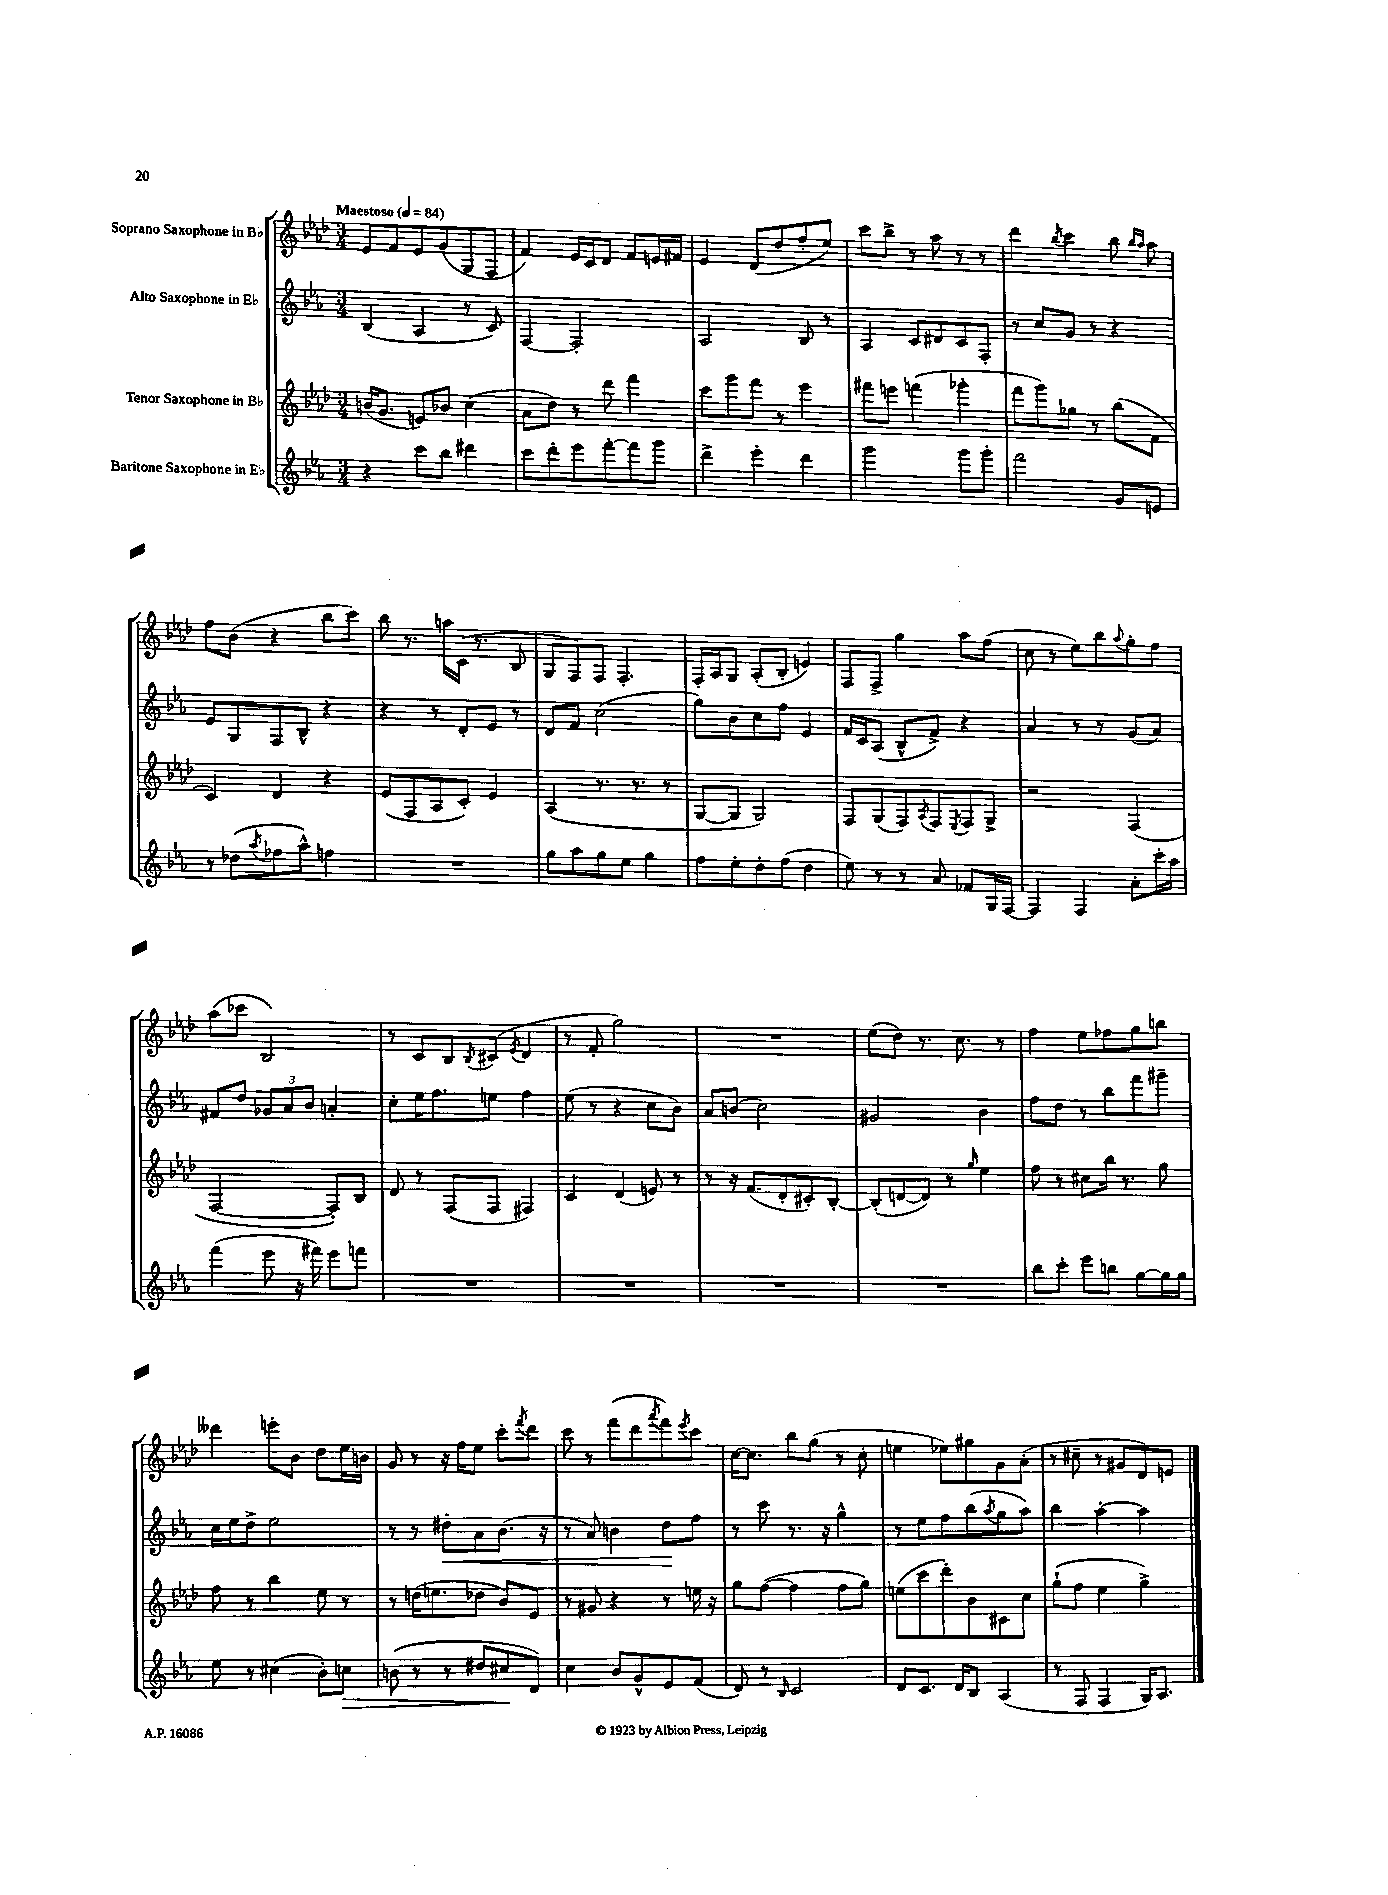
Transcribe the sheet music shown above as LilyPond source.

<<
\new StaffGroup <<
\new Staff = "s0" \with { instrumentName = "Soprano Saxophone in Bb" } {
    \clef treble \key aes \major \numericTimeSignature \time 3/4 \tempo "Maestoso" 4 = 84
    ees'8 f'8 ees'8 g'8( g8 f8 |
    f'4) ees'16 c'16 des'8 f'8 e'16 fis'16 |
    ees'4 des'8( des''8 f''8-. ees''8) |
    c'''8 bes''8-> r8 aes''8 r8 r8 |
    des'''4 \acciaccatura { bes''8 } c'''4 bes''8 \grace { bes''16 aes''16 } aes''8 |
    f''8 bes'8( r4 bes''8 c'''8) |
    bes''8 r8. a''16 c'16( r8. bes8 |
    g8 f8) f8 f4.-. |
    f16-. aes16 g8 aes8-.( bes8-. e'4) |
    f8 f8-> g''4 aes''8 f''8( |
    c''8 r8 ees''8) bes''8 \appoggiatura { aes''8 } g''8-. f''8 |
    aes''8( ces'''8 bes2) |
    r8 c'8 bes8 \acciaccatura { bes8 } cis'8( \acciaccatura { ees'8 } des'4 |
    r8 f'8-. g''2) |
    R2. |
    ees''8( des''8) r8. c''8. r8 |
    f''4 ees''8 fes''8 g''8 b''8 |
    deses'''4 e'''8-. bes'8 des''8 ees''16 b'16 |
    g'8 r8 r16 f''16 ees''8 c'''8-. \acciaccatura { f'''8 } des'''8 |
    c'''8 r8 f'''8( des'''8 \acciaccatura { aes'''8 } f'''8) \acciaccatura { ees'''8 } c'''8 |
    c''16~ c''8. bes''8 g''8( r8 c''8-. |
    e''4 ees''8) gis''8 g'8 aes'8-.( |
    r8 cis''8-- r8 gis'8 des'8) e'8 \bar "|." |
}
\new Staff = "s1" \with { instrumentName = "Alto Saxophone in Eb" } {
    \clef treble \key ees \major \numericTimeSignature \time 3/4
    bes4( aes4 r8 c'8) |
    f4~ f2-. |
    aes2 bes8 r8 |
    aes4 c'8 dis'8 c'8 f8-. |
    r8 c''8 g'8 r8 r4 |
    ees'8 g8 f8 bes8-^ r4 |
    r4 r8 d'8-. ees'8 r8 |
    d'8 f'8 c''2( |
    g''8) bes'8 c''8 f''8 ees'4 |
    f'16 c'16 aes8( bes8-^ f'8->) r4 |
    aes'4 r8 r8 g'8( aes'8) |
    fis'8 d''8 \tuplet 3/2 { ges'8 aes'8 bes'8 } a'4-. |
    c''8-. ees''16 f''8. e''8 f''4 |
    ees''8( r8 r4 c''8 bes'8) |
    aes'8 b'8( c''2) |
    gis'2 bes'4 |
    f''8 d''8 r8 bes''8 f'''8 gis'''8-- |
    c''16 ees''16 d''8-> ees''2 |
    r8 r8 dis''8-.\< aes'8 bes'8.( r16 |
    r8 aes'8) b'4 d''8\! f''8 |
    r8 c'''8 r8. r16 g''4-^ |
    r8 ees''8 f''8 bes''8( \acciaccatura { aes''8 } g''8 aes''8) |
    bes''4 aes''4~-. aes''4 \bar "|." |
}
\new Staff = "s2" \with { instrumentName = "Tenor Saxophone in Bb" } {
    \clef treble \key aes \major \numericTimeSignature \time 3/4
    b'16( g'8. e'8) bes'8 c''4( |
    aes'8 des''8) r8 des'''8 f'''4 |
    c'''8 g'''8 f'''8 r8 ees'''4 |
    fis'''8 e'''8 f'''4( ges'''4-. |
    f'''8 g'''8) ges''8 r8 bes''8( f'8 |
    c'4) des'4 r4 |
    ees'8( f8 aes8 c'8-.) ees'4 |
    aes4( r8. r8. r8 |
    g8~ g8 g2) |
    f8 g8( f8) \acciaccatura { aes8 } f8 \acciaccatura { ees8 } f8 g8-> |
    r2 f4( |
    f2~ f8-.) bes8 |
    des'8 r8 f8( f8 fis4) |
    c'4 des'4( e'8) r8 |
    r8 r16 f'8.( des'8-. cis'8-.) bes8~-. |
    bes8-.( d'8~ d'8) r8 \grace { g''16 } ees''4 |
    f''8 r8 cis''8 bes''16 r8. g''8 |
    f''8 r8 bes''4 ees''8 r8 |
    r8 d''16( e''8. des''8 bes'8) ees'8 |
    r8 gis'8 r4 r8 e''16 r16 |
    g''8 f''8~( f''4 f''8 g''8) |
    e''8( c'''8 des'''8-.) bes'8 cis'8 c''8 |
    g''8-!( f''8 ees''4 g''4->) \bar "|." |
}
\new Staff = "s3" \with { instrumentName = "Baritone Saxophone in Eb" } {
    \clef treble \key ees \major \numericTimeSignature \time 3/4
    r4 c'''8 bes''8 dis'''4 |
    c'''8 d'''8-. ees'''8 f'''8~-. f'''8 g'''8 |
    d'''4-> ees'''4-. d'''4 |
    g'''2 g'''8 g'''8-. |
    f'''2 g'8 e'8 |
    r8 des''8( \acciaccatura { aes''8 } fes''8 aes''8-^) f''4 |
    R2. |
    g''8 aes''8 g''8 ees''8 g''4 |
    f''8 ees''8-. d''8-. f''8( d''4 |
    ees''8) r8 r8 aes'8 fes'8 g16 f16~ |
    f4 f4 aes'8-. c'''16-. aes''16 |
    f'''4( ees'''8 r16 fis'''16) ees'''8 f'''8 |
    R2. |
    R2. |
    R2. |
    R2. |
    bes''8 c'''8-. ees'''8 b''8 g''8~ g''16 g''16 |
    ees''8 r8 cis''4( bes'8-.) c''8\> |
    b'8( r8 r8 dis''8 cis''8\! d'8) |
    c''4 bes'8 g'8-^ ees'8 f'8( |
    d'8) r8 \grace { bes16 } c'2 |
    d'8 c'8. d'16 bes8 aes4( |
    r8 f8 f4 g16) aes8. \bar "|." |
}
>>
>>
\layout { \context { \Score \remove "Bar_number_engraver" } }
